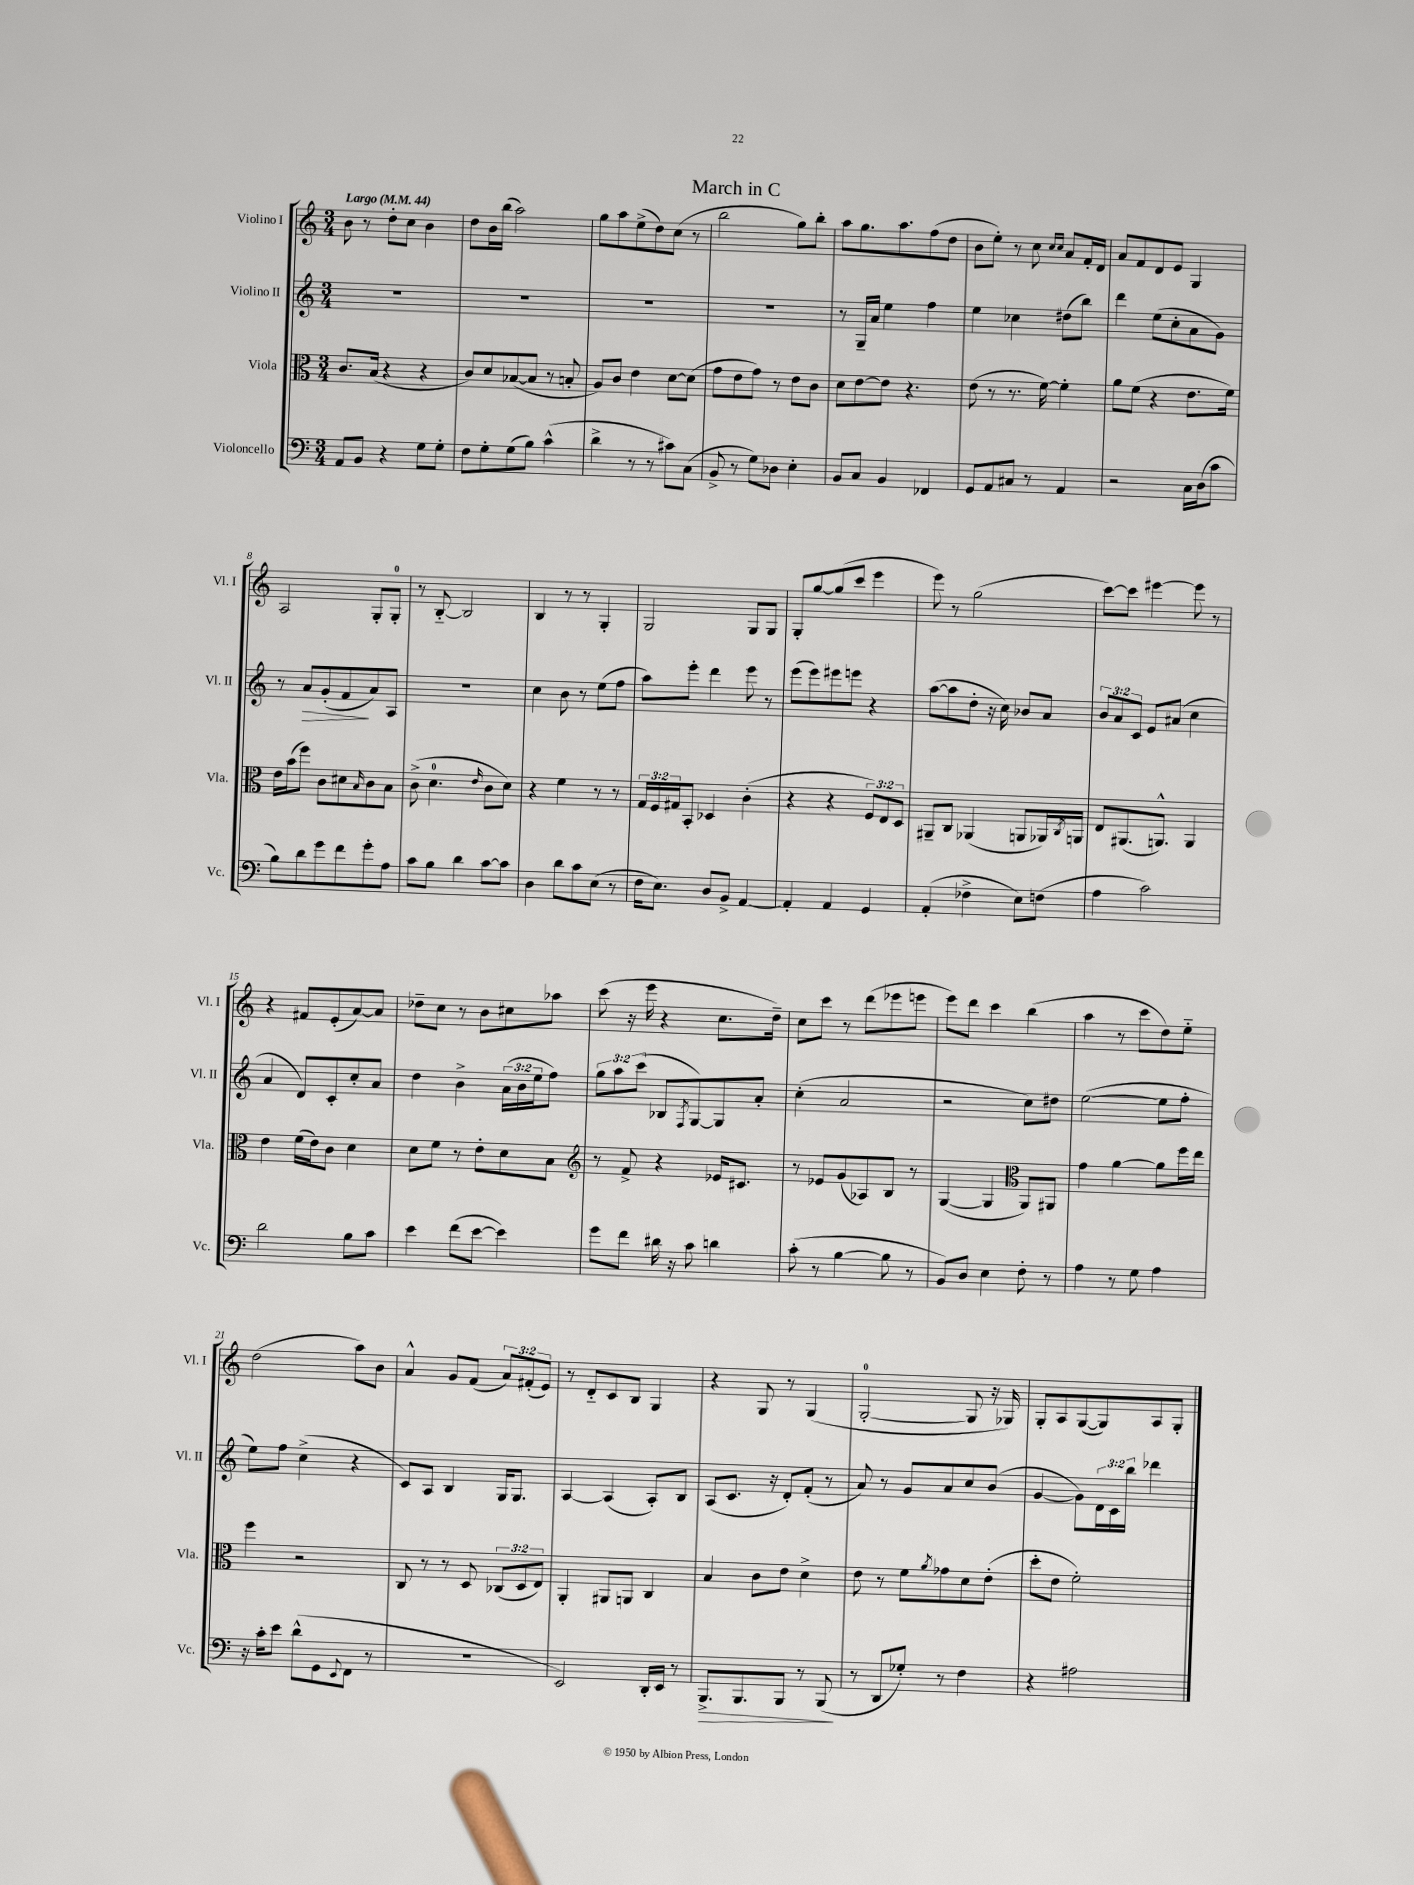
\header { title = "March in C" }
<<
\new StaffGroup <<
\new Staff = "s0" \with { instrumentName = "Violino I" shortInstrumentName = "Vl. I" } {
    \clef treble \key c \major \numericTimeSignature \time 3/4 \override Staff.TupletNumber.text = #tuplet-number::calc-fraction-text \tempo "Largo" 4 = 44
    b'8 r8 d''8-. c''8 b'4 |
    d''8 b'16 b''16( a''2) |
    g''8 a''8 e''8->( d''8) c''8( r8 |
    b''2 g''8) b''8-. |
    a''8 g''8. a''8. f''8( d''8 |
    b'8 e''8-.) r8 c''8 \grace { c''16 c''16 } a'8 f'16-. d'16 |
    a'8 f'8 d'8 e'8 g4 |
    a2 g8-. g8-0-. |
    r8 b8~-_ b2 |
    b4 r8 r8 g4-. |
    g2 g8 g8 |
    g8-. g''8~ g''8( c'''8 e'''4 |
    e'''8) r8 g''2( |
    c'''8~) c'''8 eis'''4~ eis'''8 r8 |
    r4 fis'8 e'8-.( a'8~) a'8 |
    des''8-- c''8 r8 b'8 cis''8 aes''8 |
    c'''8( r16 e'''16 r4 c''8. d''16--) |
    c''8 c'''8 r8 d'''8( ees'''8 e'''8 |
    e'''8) d'''8 c'''4 b''4( |
    a''4 r8 c'''8 d''8) e''8-_ |
    d''2( a''8) b'8 |
    a'4-^ g'8 f'8( \tuplet 3/2 { a'8) fis'8-.( e'8) } |
    r8 d'8-_ c'8 b8 g4 |
    r4 g8 r8 g4( |
    g2-0~-. g8 r16 ges16) |
    g8-. a8 g8~( g8) a8 g8-. \bar "|." |
}
\new Staff = "s1" \with { instrumentName = "Violino II" shortInstrumentName = "Vl. II" } {
    \clef treble \key c \major \numericTimeSignature \time 3/4 \override Staff.TupletNumber.text = #tuplet-number::calc-fraction-text
    R2. |
    R2. |
    R2. |
    R2. |
    r8 g16-- a'16 e''4 f''4 |
    e''4 ces''4 dis''8( b''8) |
    d'''4 e''8( c''8-. a'8 g'8) |
    r8 a'8\> g'8-.( f'8\! a'8) a8 |
    R2. |
    c''4 b'8 r8 e''8( f''8 |
    a''8) e'''8-. d'''4 e'''8 r8 |
    e'''8( e'''8) eis'''8 e'''8 r4 |
    a''8~( a''8 d''8-. r16 c''16) bes'8 a'8 |
    \tuplet 3/2 { b'8 a'8 c'8 } e'8 ais'8( c''4 |
    a'4 d'8) c'8-. c''8-. a'8 |
    d''4 b'4-> \tuplet 3/2 { a'16( b'16 e''16 } f''8) |
    \tuplet 3/2 { g''8 a''8 c'''8( } bes8 \acciaccatura { f8 } g8~) g8 a'8-. |
    c''4-.( a'2 |
    r2 c''8) dis''8 |
    e''2~( e''8 f''8-. |
    e''8) f''8 c''4->( r4 |
    c'8) a8 b4 g16 g8. |
    a4~ a4( a8-.) b8 |
    a8( c'8. r16 d'8-.) f'8-.( r8 |
    a'8) r8 g'8 a'8 c''8 b'8( |
    g'4~ g'8) \tuplet 3/2 { d'16 c'16 b''16 } des'''4 \bar "|." |
}
\new Staff = "s2" \with { instrumentName = "Viola" shortInstrumentName = "Vla." } {
    \clef alto \key c \major \numericTimeSignature \time 3/4 \override Staff.TupletNumber.text = #tuplet-number::calc-fraction-text
    c'8. b16( r4 r4 |
    c'8) d'8 bes8~( bes8 r8 b8-. |
    a8) c'8 e'4 d'8~ d'8( |
    g'8 e'8 g'8) r8 e'8 c'8 |
    d'8 e'8~ e'8 r4. |
    e'8( r8 r8. f'16~) f'4-. |
    a'8 f'8( r4 e'8. f'16) |
    e'16 b'16( f''8) c'8 dis'8 \grace { b16 } c'8 b8 |
    c'8->( d'4.-0 \grace { e'16 } c'8 d'8) |
    r4 f'4 r8 r8 |
    \tuplet 3/2 { g16 f16 gis16 } b,8-. des4 c'4-.( |
    r4 r4 \tuplet 3/2 { f8) e8 d8 } |
    ais,8-- c8 aes,4( a,8 aes,16) \acciaccatura { c8 } a,16 |
    e8 ais,8.( a,8.-^) a,4 |
    e'4 f'16( e'16) c'8 d'4 |
    d'8 f'8 r8 e'8-. d'8 b8 |
    \clef treble r8 f'8-> r4 ees'16 cis'8. |
    r8 ees'8 g'8( aes8) b8 r8 |
    g4~( g4 \clef alto a,8) ais,8 |
    g'4 a'4~ a'8 f''16 e''16 |
    f''4 r2 |
    c8 r8 r8 d8 \tuplet 3/2 { ces8( d8 e8) } |
    a,4-. ais,8 a,8 c4 |
    b4 c'8 e'8 d'4-> |
    e'8 r8 f'8 \acciaccatura { a'8 } ges'8 d'8 e'8-.( |
    d''8-. e'8 f'2-.) \bar "|." |
}
\new Staff = "s3" \with { instrumentName = "Violoncello" shortInstrumentName = "Vc." } {
    \clef bass \key c \major \numericTimeSignature \time 3/4
    a,8 b,8 r4 g8 g8-. |
    f8 g8-. g8( b8) c'4-^( |
    d'4-> r8 r8 cis'8) c8( |
    b,8-> r8 g8) des8 e4-. |
    b,8 c8 b,4 fes,4 |
    g,8 a,8 cis8 r8 a,4 |
    r2 c16 d16( c'8 |
    b8) d'8 g'8 f'8 g'8-. a8 |
    c'8 b8 d'4 c'8~ c'8 |
    d4 d'8 c'8 e8( r8 |
    f16 e8.) d8 b,8-> a,4~ |
    a,4-. a,4 g,4 |
    a,4-.( fes4-> e8) f8( |
    a4 c'2) |
    d'2 b8 c'8 |
    e'4 f'8( e'8~ e'4) |
    g'8 f'8 dis'16 r16 c'8 d'4 |
    c'8-.( r8 b4~ b8 r8 |
    b,8) d8 e4 f8-. r8 |
    a4 r8 g8 a4 |
    r16 c'16-. e'8 d'8-^( g,8 \appoggiatura { e,8 } f,8 r8 |
    R2. |
    e,2) d,16-. e,16 r8 |
    b,,8.->\> b,,8. b,,8 r8 b,,8\!( |
    r8 d,8 ges8-.) r8 f4 |
    r4 ais2 \bar "|." |
}
>>
>>
